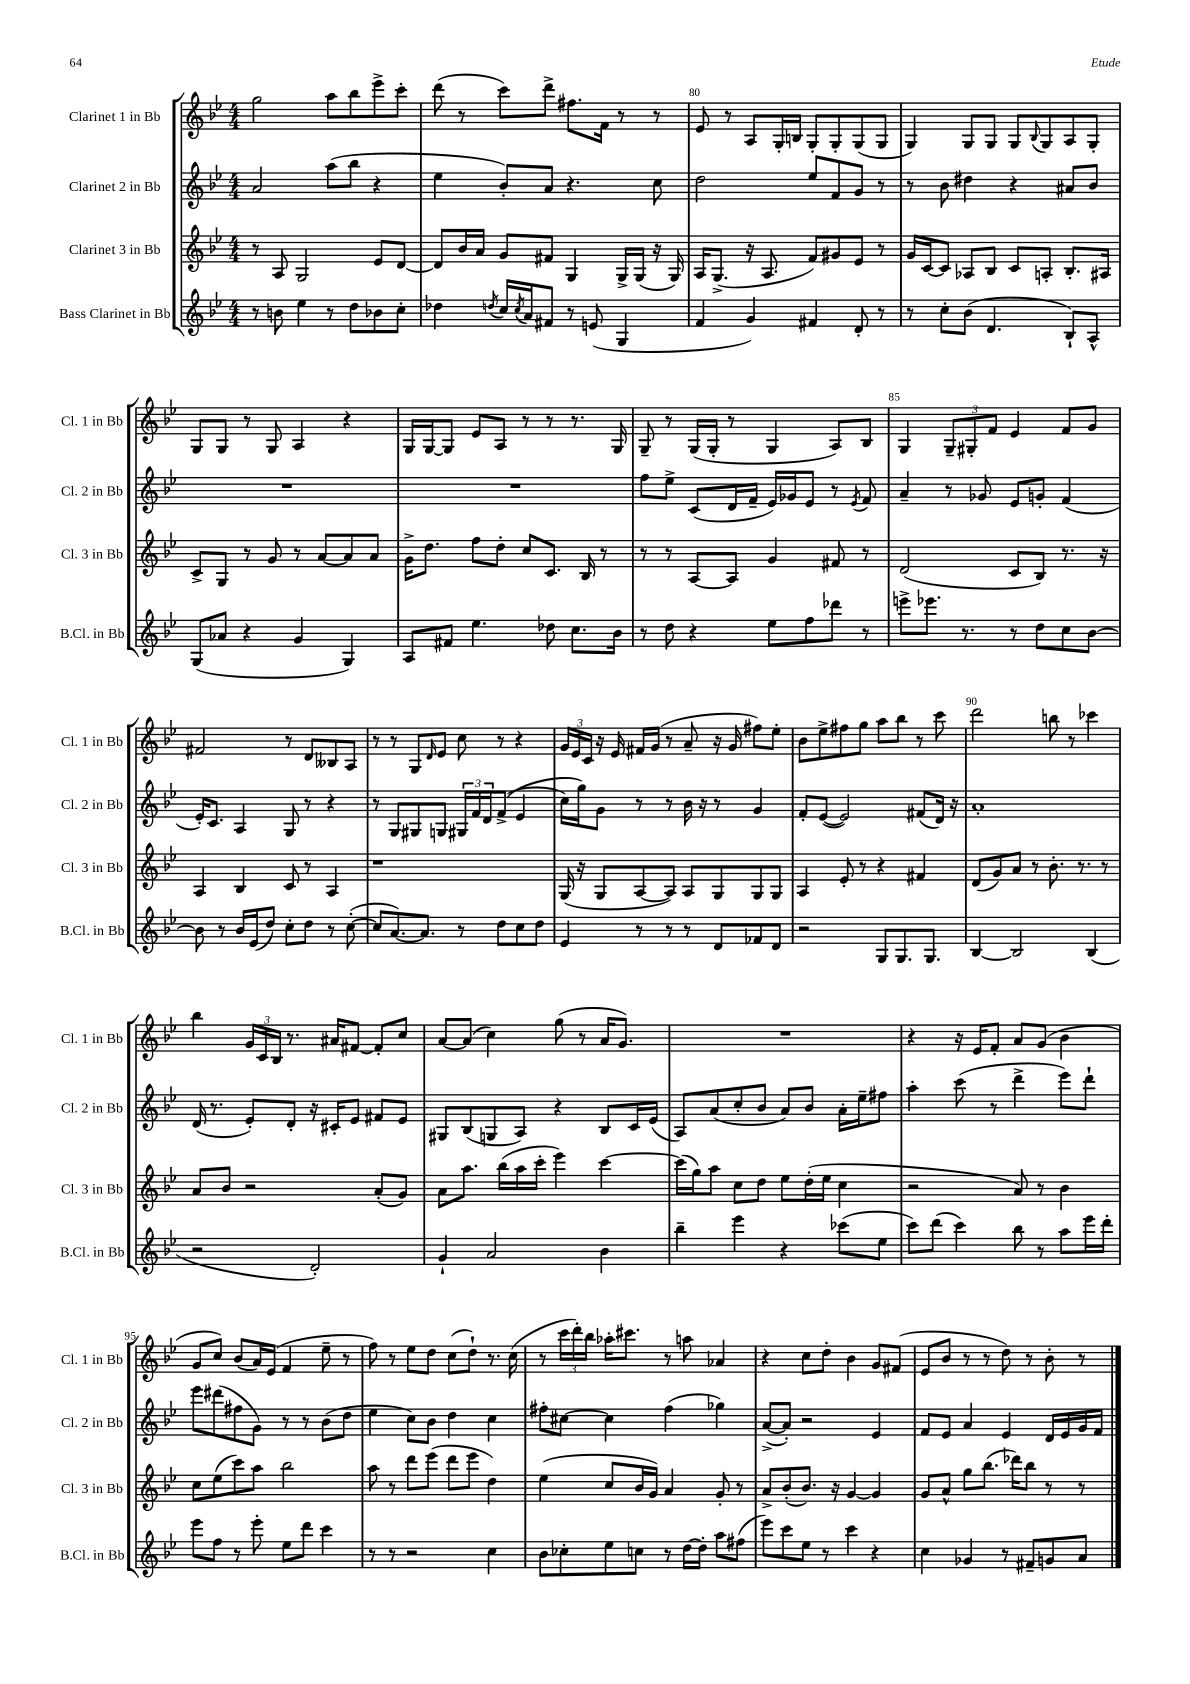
<<
\new StaffGroup <<
\new Staff = "s0" \with { instrumentName = "Clarinet 1 in Bb" shortInstrumentName = "Cl. 1 in Bb" } {
    \clef treble \key bes \major \numericTimeSignature \time 4/4
    g''2 a''8 bes''8 ees'''8-> c'''8-. |
    d'''8( r8 c'''8) d'''8-> fis''8. f'16 r8 r8 |
    ees'8 r8 a8 g16-. b16 g8-. g8-. g8( g8 |
    g4) g8 g8 g8 \appoggiatura { bes8 } g8 a8 g8-. |
    g8 g8 r8 g8 a4 r4 |
    g16 g16~ g8 ees'8 a8 r8 r8 r8. g16 |
    g8-- r8 g16( g16-. r8 g4 a8) bes8 |
    g4 \tuplet 3/2 { g8-- gis8-. f'8 } ees'4 f'8 g'8 |
    fis'2 r8 d'8 beses8 a8 |
    r8 r8 g8 \grace { d'16 } ees'8 c''8 r8 r4 |
    \tuplet 3/2 { g'16 ees'16 c'16 } r16 ees'16 fis'16 g'16( r8 a'8-- r16 g'16 fis''8) ees''8-. |
    bes'8 ees''8-> fis''8 g''8 a''8 bes''8 r8 c'''8 |
    d'''2 b''8 r8 ces'''4 |
    bes''4 \tuplet 3/2 { g'16 c'16 bes16 } r8. ais'16 fis'8~ fis'8-. c''8 |
    a'8~ a'8( c''4) g''8( r8 a'16 g'8.) |
    R1 |
    r4 r16 ees'16 f'8-. a'8 g'8( bes'4 |
    g'8 c''8) bes'8( a'16) ees'16( f'4 ees''8-- r8 |
    f''8) r8 ees''8 d''8 c''8( d''8-!) r8. c''16( |
    r8 \tuplet 3/2 { c'''16 d'''16-.) bes''16 } aes''16-. cis'''8. r8 a''8 aes'4 |
    r4 c''8 d''8-. bes'4 g'8 fis'8( |
    ees'8 bes'8 r8 r8 d''8) r8 bes'8-. r8 \bar "|." |
}
\new Staff = "s1" \with { instrumentName = "Clarinet 2 in Bb" shortInstrumentName = "Cl. 2 in Bb" } {
    \clef treble \key bes \major \numericTimeSignature \time 4/4
    a'2 a''8( bes''8 r4 |
    ees''4 bes'8-.) a'8 r4. c''8 |
    d''2 ees''8 f'8 g'8 r8 |
    r8 bes'8 dis''4 r4 ais'8 bes'8 |
    R1 |
    R1 |
    f''8 ees''8-> c'8( d'16 f'16-- ees'16) ges'16 ees'8 r8 \acciaccatura { ees'8 } f'8 |
    a'4-- r8 ges'8 ees'8 g'8-. f'4( |
    ees'16-.) c'8. a4 g8 r8 r4 |
    r8 g8 gis8 g8 \tuplet 3/2 { gis16 f'16 d'16 } f'8->(\( ees'4 |
    c''16) g''16\) g'8 r8 r8 bes'16 r16 r8 g'4 |
    f'8-. ees'8~( ees'2) fis'8( d'16) r16 |
    a'1-. |
    d'16( r8. ees'8-.) d'8-. r16 cis'16-. ees'8 fis'8 ees'8 |
    gis8 bes8( g8 a8) r4 bes8 c'16 ees'16( |
    a8) a'8( c''8-. bes'8 a'8) bes'8 a'16-. ees''16-- fis''8 |
    a''4-. c'''8( r8 d'''4-> ees'''8) d'''8-! |
    ees'''8 dis'''8( fis''8 g'8) r8 r8 bes'8( d''8 |
    ees''4 c''8) bes'8 d''4 c''4 |
    fis''8-. cis''8~ cis''4 fis''4( ges''4) |
    a'8~->( a'8-.) r2 ees'4 |
    f'8 ees'8 a'4 ees'4 d'16 ees'16 g'16 f'16 \bar "|." |
}
\new Staff = "s2" \with { instrumentName = "Clarinet 3 in Bb" shortInstrumentName = "Cl. 3 in Bb" } {
    \clef treble \key bes \major \numericTimeSignature \time 4/4
    r8 a8 g2 ees'8 d'8~ |
    d'8 bes'16 a'16 g'8 fis'8 g4 g16-> g16( r16 g16) |
    a16 g8.->( r16 a8. f'8) gis'8 ees'8 r8 |
    g'16 c'16~ c'8 aes8 bes8 c'8 a8-. bes8.-. ais16 |
    c'8-> g8 r8 g'8 r8 a'8~ a'8 a'8 |
    g'16-> d''8. f''8 d''8-. c''8 c'8. bes16 r8 |
    r8 r8 a8~ a8 g'4 fis'8 r8 |
    d'2( c'8 bes8) r8. r16 |
    a4 bes4 c'8 r8 a4 |
    r1 |
    g16( r16 g8 a8~ a8) a8 g8 g8 g8 |
    a4 ees'8-. r8 r4 fis'4 |
    d'8( g'8) a'8 r8 bes'8.-. r8. r8 |
    a'8 bes'8 r2 a'8-.( g'8) |
    a'8 a''8. bes''16( a''16 c'''16-. ees'''4) c'''4~ |
    c'''16( g''16) a''8 c''8 d''8 ees''8 d''16-.( ees''16 c''4 |
    r2 a'8) r8 bes'4 |
    c''8 ees''8( c'''8) a''8 bes''2 |
    a''8 r8 d'''8 ees'''8( d'''8 ees'''8 d''4) |
    ees''4( c''8 bes'16 g'16) a'4 g'8-. r8 |
    a'8-> bes'8-.( bes'8.) r16 g'4~ g'4 |
    g'8 a'8-^ g''8 bes''8.( des'''16) bes''8 r8 r8 \bar "|." |
}
\new Staff = "s3" \with { instrumentName = "Bass Clarinet in Bb" shortInstrumentName = "B.Cl. in Bb" } {
    \clef treble \key bes \major \numericTimeSignature \time 4/4
    r8 b'8 ees''4 r8 d''8 bes'8 c''8-. |
    des''4 \acciaccatura { d''8 } c''16 \acciaccatura { c''8 } a'16 fis'8 r8 e'8( g4 |
    f'4 g'4) fis'4 d'8-. r8 |
    r8 c''8-. bes'8( d'4. bes8-!) a8-^ |
    g8( aes'8 r4 g'4 g4) |
    a8 fis'8 ees''4. des''8 c''8. bes'16 |
    r8 d''8 r4 ees''8 f''8 des'''8 r8 |
    e'''8-> ees'''8. r8. r8 d''8 c''8 bes'8~ |
    bes'8 r8 bes'16 ees'16( d''8) c''8-. d''8 r8 c''8~-.( |
    c''8 a'8.~) a'8. r8 d''8 c''8 d''8 |
    ees'4 r8 r8 r8 d'8 fes'8 d'8 |
    r2 g8 g8. g8. |
    bes4~ bes2 bes4( |
    r2 d'2-.) |
    g'4-! a'2 bes'4 |
    bes''4-- ees'''4 r4 ces'''8( ees''8 |
    c'''8) d'''8( c'''4) bes''8 r8 a''8 ees'''16 d'''16-. |
    ees'''8 f''8 r8 ees'''8-. ees''8 d'''8 c'''4 |
    r8 r8 r2 c''4 |
    bes'8 ces''8-. ees''8 c''8 r8 d''16~ d''16-. a''8 fis''8( |
    ees'''8) c'''8 ees''8 r8 c'''4 r4 |
    c''4 ges'4 r8 fis'8-- g'8 a'8 \bar "|." |
}
>>
>>
\layout { \context { \Score currentBarNumber = #78 \override BarNumber.break-visibility = ##(#f #t #t) barNumberVisibility = #(every-nth-bar-number-visible 5) } }
